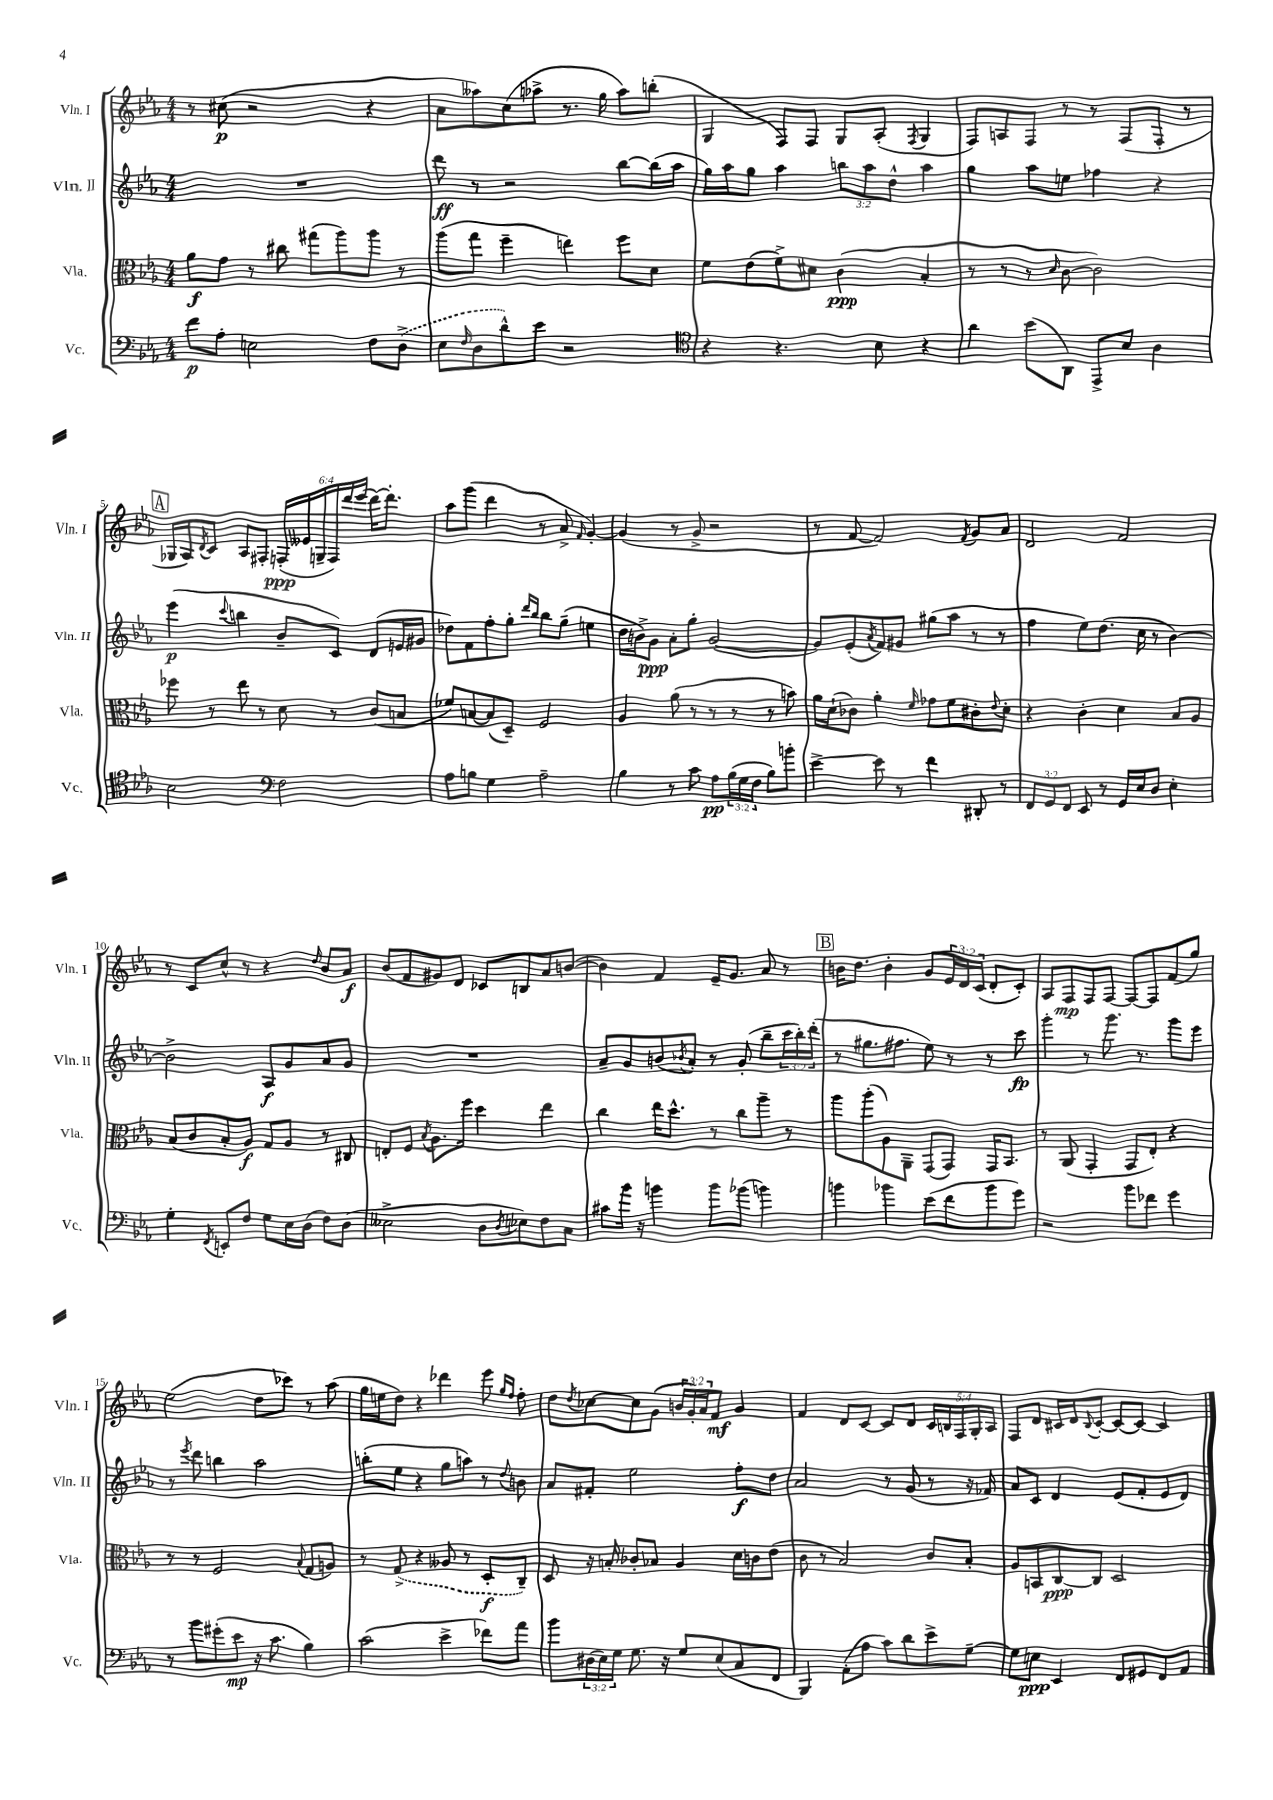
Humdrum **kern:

**kern	**kern	**kern	**kern
*staff4	*staff3	*staff2	*staff1
*clefF4	*clefC3	*clefG2	*clefG2
*k[b-e-a-]	*k[b-e-a-]	*k[b-e-a-]	*k[b-e-a-]
*M4/4	*M4/4	*M4/4	*M4/4
8f	8a-	1r	8r
8A-'	8g	.	(8cc#
2E	8r	.	2r
.	8cc#	.	.
.	(8gg#	.	.
.	8aa-)	.	.
8F	8aa-	.	4r
(8D^	8r	.	.
=	=	=	=
8E-	(8aa-	8ddd	8a-
16qqF	.	.	.
8D	8gg	8r	8aa--)
8d^^)	4ff~	2r	(8cc
8e-	.	.	8aa-^
2r	4ee)	.	8.r
.	.	.	16gg
.	8ff	[8bb-	8aa-)
.	8d	(16bb-]	(8bb'
.	.	16aa-	.
=	=	=	=
*clefC4	*	*	*
4r	8f	16gg)	4G
.	.	16aa-	.
.	(8e-	8gg	.
4.r	8f^)	4aa-	8F)
.	8d#	.	8F
.	(4c	12bb	8G
.	.	12aa-	.
8B-	.	.	(8A-'
.	.	12dd^^	.
.	.	.	8qF
4r	4B-'	4aa-	4G
=	=	=	=
4a-	8r	4gg	8F)
.	8r	.	8A
(8b-	8r	8aa-	8F
.	16qqd	.	.
8AA-)	[8c	8ee	8r
8EE-^	2c])	4ff-	8r
8B-	.	.	(8F
4A-	.	4r	8F'
.	.	.	8r
=	=	=	=
2B-	8ff-	(4eee-	16G-
.	.	.	16A-)
.	.	.	8qd
.	8r	.	8c
.	.	8qqccc	.
.	8ee-	4bb	8A-
.	8r	.	8F#'
*clefF4	*	*	*
2F	8d	8b-~	(24F'
.	.	.	24e--
.	.	.	24G~
.	8r	8c)	24F)
.	.	.	24ddd
.	.	.	(24eee-
.	(8c	(8d	[16ddd)
.	.	.	8.ddd']
.	8B	16e	.
.	.	16g#	.
=	=	=	=
8A-	8f-)	8dd-)	8aa-
8B	[8B	8f	(8ggg
4G	(8B]	8ff'	4ddd
.	8D~)	8gg'	.
.	.	16qqddd	.
.	.	16qqbb-	.
2A-~	2F	8bb-	8r
.	.	(8gg~	8a-^
.	.	.	16qqf
.	.	4ee	[4g')
=	=	=	=
4B-	4A-	16dd	(4g]
.	.	16b^)	.
.	.	8g	.
8r	(8a-	8a-'	8r
8c	8r	8gg'	8g^
8A-	8r	([2g	2r
(24B-	8r	.	.
24G	.	.	.
24F	.	.	.
8B-)	8r	.	.
8b'	8b)	.	.
=	=	=	=
[4e-^	16a-	8g])	8r
.	(16d`	.	.
.	8c-)	(8e-'	[8f
.	.	8qa-	.
8e-]	4a-'	8f)	2f])
8r	.	8g#	.
.	16qqf	.	.
4f	8g-	(8gg#	.
.	8f	8aa-	.
.	.	.	8qf
8DD#'	8c#'	8r	8g
.	8qqe-	.	.
8r	8d'	8r	8a-
=	=	=	=
12FF	4r	4ff	2d
12GG	.	.	.
12FF	.	.	.
8EE-	4c'	8ee-)	.
8r	.	(8.dd	.
16GG	4d	.	2f
16E-	.	16cc	.
8D	.	8r	.
4E-'	8B-	[4b-)	.
.	8A-	.	.
=	=	=	=
4G'	(8B-	2b-^]	8r
.	8c	.	8c
8qFF	.	.	.
8EE'	8B-'	.	8cc^^
8F	8A-)	.	8r
8G	8G	8A-	4r
16E-	8A-	8g	.
(16D	.	.	.
.	.	.	16qqdd
8F)	8r	8a-	8b-
(8D	8C#	8g	8a-
=	=	=	=
2E--^	8E'	1r	(8b-
.	8F	.	8f
.	8qB-	.	.
.	8.A-	.	8g#)
.	.	.	8d
.	16ff	.	.
8D	4dd	.	8c-
8qD	.	.	.
8E-)	.	.	8B
8F	4ee-	.	8a-
8C	.	.	([8b
=	=	=	=
8c#	4cc	8a-~	4b])
16b-	.	8g	.
16r	.	.	.
4b	16ee-	(8b	4f
.	8.dd^^	.	.
.	.	8qb-	.
.	.	8a-')	.
8b	8r	8r	16e-~
.	.	.	8.g
(8b-	8cc	(8g'	.
4b)	8aa-~	8bb-~	8a-
.	8r	24ccc	8r
.	.	24bb-')	.
.	.	(24ddd'	.
=	=	=	=
4b	8aa-	8r	16b
.	.	.	8.dd
.	(8aa-'	8.gg#	.
4b-	8A-)	.	4b'
.	.	8.ff#	.
.	8AA-~	.	.
(8e-	(8GG	8ee-)	8g
8f	8GG)	8r	24e-
.	.	.	24d
.	.	.	(24c
8b-	16GG	8r	8d'
.	8.BB-	.	.
8g)	.	8ccc	8c')
=	=	=	=
2r	8r	4ggg'	8A-
.	(8AA-	.	8F
.	4GG'	8r	8F
.	.	8.ggg	[8F
8b-	8GG	.	8F_
.	.	8.r	.
8f-	8E-')	.	8F]
4g	4r	8ggg	(8f
.	.	8eee-	8gg)
=	=	=	=
8r	8r	8r	(2ee-
.	.	8qeee-	.
8b-	8r	8ddd	.
(8g#'	2F	4bb	.
8e-	.	.	.
16r	.	2aa-	8dd
8.c	.	.	.
.	.	.	8ccc-)
.	8qqB-	.	.
4B-)	(8G	.	8r
.	8A)	.	(8aa-
=	=	=	=
(2c	8r	(8bb'	16gg
.	.	.	16ee
.	(8G^	8ee-	8dd)
.	4r	4r	4r
4e-^	8A--	8gg	4ddd-
.	8r	8aa)	.
8f-)	8D'	8r	8eee-
.	.	.	16qqgg
.	.	8qqdd	16qqff
8a-	8C~)	8b	8ff'
=	=	=	=
8b-	8D	8a-	8dd
.	.	.	8qdd
(24D#	16r	8f#'	[8cc-
24E-)	.	.	.
.	16B'	.	.
24G	.	.	.
8.G	8c-'	2ee-	8cc-]
.	8B-	.	(8g
16r	.	.	.
8G	4A-	.	24b
.	.	.	24g')
.	.	.	24a-
(8E-	.	.	8f
8C	16d	8ff'	4g
.	16c	.	.
8FF	(8e-	8dd	.
=	=	=	=
4BBB-)	8c	2a-	4f
.	8r	.	.
(8AA-'	2B-)	.	8d
8A-	.	.	[8c
8c)	.	8r	8c]
8d	.	(8g	8d
8e-^	8c	8r	20c
.	.	.	20B
.	.	.	20F
[8G~	8B-'	16r	.
.	.	.	20G'
.	.	16f-)	.
.	.	.	20A-
=	=	=	=
8G]	8A-	8a-	8F
8E	8BB	8c	8d
4EE-	[8C	4d	16c#
.	.	.	16d
.	.	.	8qqB-
.	8C]	.	[8c#'
8FF	2D	(8e-	8c#_
8GG#	.	8f'	8c#_
8FF	.	8e-	4c#]
8AA-	.	8d)	.
==	==	==	==
*-	*-	*-	*-
